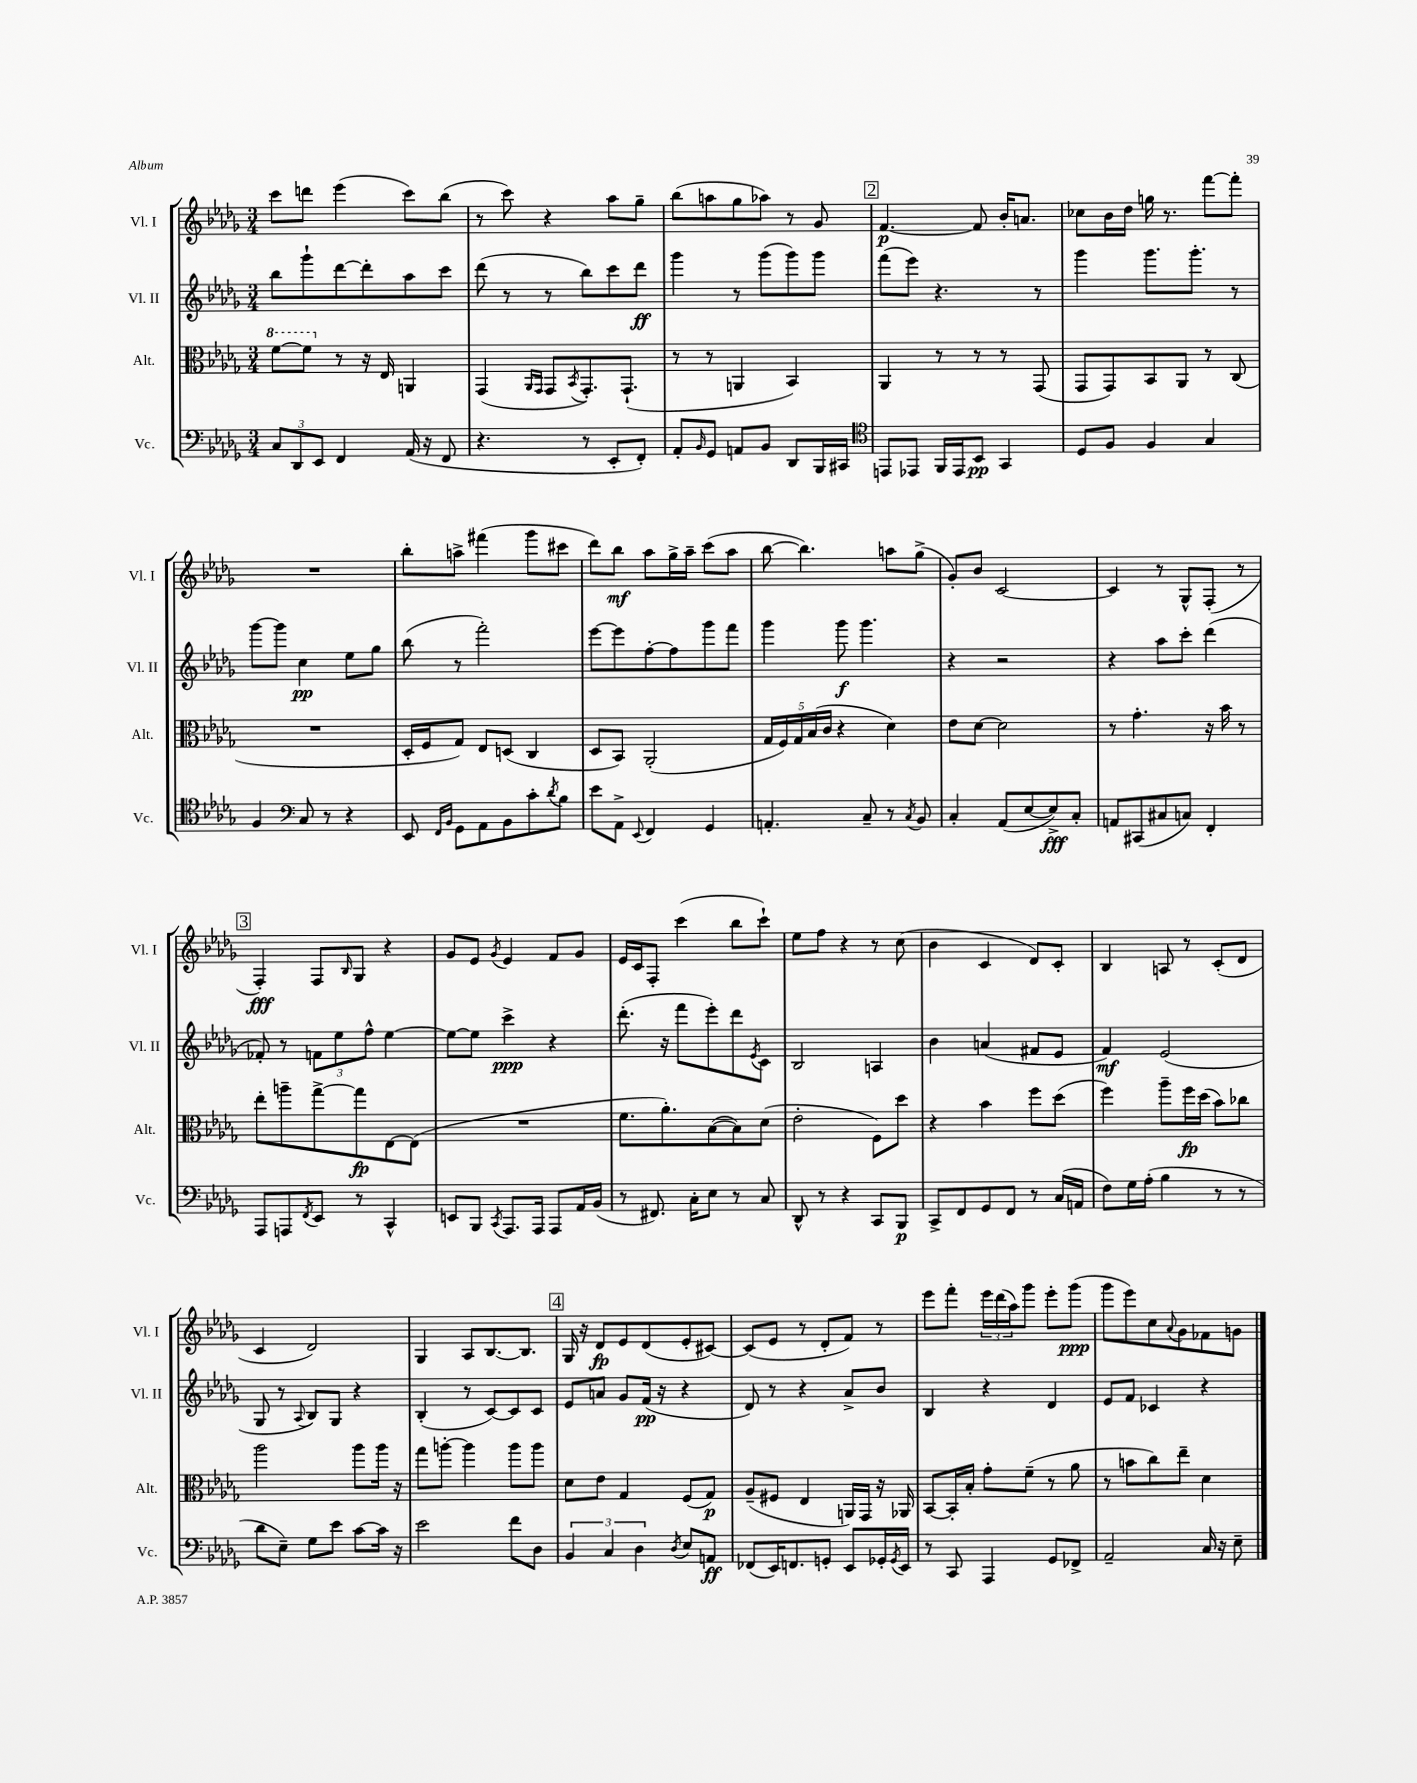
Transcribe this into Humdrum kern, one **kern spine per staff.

**kern	**kern	**kern	**kern
*staff4	*staff3	*staff2	*staff1
*clefF4	*clefC3	*clefG2	*clefG2
*k[b-e-a-d-g-]	*k[b-e-a-d-g-]	*k[b-e-a-d-g-]	*k[b-e-a-d-g-]
*M3/4	*M3/4	*M3/4	*M3/4
12C/L	[8ff\L	8bb-\L	8ccc\L
12DD-/	.	.	.
.	8ff\]J	8ggg-`\	8ddd\J
12EE-/J	.	.	.
4FF/	8r	[8ddd-\	(4eee-\
.	16r	8ddd-'\]	.
.	16E-/	.	.
(16AA-/	4AA/	8aa-\	8ccc\L)
16r	.	.	.
8FF/	.	8ccc\J	(8bb-\J
=	=	=	=
4.r	(4GG-/	(8ddd-\	8r
.	.	8r	8ccc\)
.	16qqAA-/LL	.	.
.	16qqGG-/JJ	.	.
.	8GG-/L	8r	4r
.	8qBB-/	.	.
8r	8.GG-'/)	8bb-\L)	.
8EE-'/L	.	8ccc\	8aa-\L
.	(8.GG-`/J	.	.
8FF'/J)	.	8ddd-\J	8gg-~\J
=	=	=	=
8AA-'/L	8r	4ggg-\	(8bb-\L
16qqBB-/	.	.	.
8GG-/J	8r	.	8aa\
8AA/L	4AA/	8r	8gg-\
8BB-/J	.	(8ggg-\L	8aa-\J)
8DD-/L	4BB-/)	8ggg-\)	8r
16BBB-/L	.	8ggg-\J	8g-/
16CC#/JJ	.	.	.
=	=	=	=
*clefC4	*	*	*
8EE/L	4AA-/	(8fff\L	[4.f/
8EE-/J	.	8eee-\J)	.
16FF/LL	8r	4.r	.
16EE-/J	.	.	.
8BB-/J	8r	.	8f/]
4GG-/	8r	.	16b-'/LK
.	.	.	8.a/J
.	(8GG-/	8r	.
=	=	=	=
8D-/L	8GG-/L	4ggg-\	8cc-\L
8F/J	8GG-/)	.	16b-\L
.	.	.	16dd-\JJ
4F/	8BB-/	8.ggg-\L	16gg\
.	.	.	8.r
.	8AA-/J	.	.
.	.	8.ggg-'\J	.
4G-/	8r	.	[8fff\L
.	(8C/	8r	8fff'\]J
=	=	=	=
4F/	2.r	[8ggg-\L	2.r
.	.	8ggg-\]J	.
*clefF4	*	*	*
8C/	.	4cc\	.
8r	.	.	.
4r	.	8ee-\L	.
.	.	8gg-\J	.
=	=	=	=
8EE-/	16D-'/LL	(8bb-\	8bb-'\L
.	16F/J	.	.
16qqFF/LL	.	.	.
16qqBB-/JJ	.	.	.
8GG-\L	8G-/J)	8r	8aa^\J
8AA-\	8E-/L	2fff'\)	(4fff#\
8BB-\	(8D/J	.	.
8c'\	4C/	.	8ggg-\L
8qd-/	.	.	.
8B-\J	.	.	8ccc#\J
=	=	=	=
8e-\L	8D-/L	[8eee-\L	8ddd-\L)
8AA-^\J	8BB-/J)	8eee-\]	8bb-\J
8qqEE-/	.	.	.
4FF/	(2AA-'/	[8ff'\	8aa-\L
.	.	8ff\]	16gg-^\L
.	.	.	16aa-~\JJ
4GG-/	.	8ggg-\	(8ccc\L
.	.	8fff\J	8aa-\J
=	=	=	=
4.AA'/	20G-/LL	4ggg-\	[8bb-\
.	20F/)	.	.
.	20G-/	.	.
.	.	.	4.bb-\])
.	(20B-/	.	.
.	20c/JJ	.	.
.	4r	8ggg-\	.
8C~/	.	4.ggg-\	.
8r	4d-\)	.	8aa\L
8qC/	.	.	.
8BB-/	.	.	(8gg-^\J
=	=	=	=
4C'/	8e-\L	4r	8g-'/L)
.	[8d-\J	.	8b-/J
(8AA-/L	2d-\]	2r	[2c/
[8E-/	.	.	.
8E-^/])	.	.	.
8C'/J	.	.	.
=	=	=	=
8AA/L	8r	4r	4c/]
(8CC#/	4.g-'\	.	.
8C#/	.	8aa-\L	8r
8C/J)	.	8ccc'\J	8G-^^/L
4FF'/	16r	(4ddd-\	(8F'/J
.	16b-\	.	.
.	8r	.	8r
=	=	=	=
8AAA-/L	8ee-'\L	8f-'/)	4F'/)
8AAA/	8aa~\	8r	.
8qFF/	.	.	.
8EE-/J	[8gg-^\	12f\L	8F/L
.	.	12ee-\	.
.	.	.	16qqB-/
8r	8gg-\]	.	8G-/J
.	.	12ff^^\J	.
4CC^^/	[8E-\	[4ee-\	4r
.	(8E-\]J	.	.
=	=	=	=
8EE/L	2.r	8ee-\_L	8g-/L
8BBB-/J	.	8ee-\]J	8e-/J
8qCC/	.	.	8qg-/
8.AAA-/L	.	4ccc^\	4e-/
16AAA-/Jk	.	.	.
8AAA-/L	.	4r	8f/L
16AA-/L	.	.	8g-/J
(16BB-/JJ	.	.	.
=	=	=	=
8r	8.f\L	(8.ddd-'\	16e-/LL
.	.	.	16c/J
8.FF#/)	.	.	8F'/J
.	8.a-'\)	16r	.
.	.	8fff\L	(4ccc\
16C'\LK	.	.	.
8E-\J	([8B-\	8eee-'\)	.
8r	8B-\])	8ddd-\	8bb-\L
.	.	8qe-/	.
8C/	(8d-\J	8c\J	8ccc`\J)
=	=	=	=
8DD-^^/	2e-'\	2B-/	8ee-\L
8r	.	.	8ff\J
4r	.	.	4r
8CC/L	8F\L)	4A/	8r
8BBB-/J	8dd-\J	.	(8cc\
=	=	=	=
8CC^/L	4r	4b-\	4b-\
8FF/	.	.	.
8GG-/	4b-\	(4a/	4c/
8FF/J	.	.	.
8r	8ff\L	8f#/L	8d-/L)
(16C/LL	(8dd-\J	8e-/J	8c'/J
16AA/JJ	.	.	.
=	=	=	=
8F\L)	4ff\)	4f/)	4B-/
16G-\L	.	.	.
(16A-'\JJ	.	.	.
4B-\	8aa-~\L	(2e-/	8A/
.	16ff\L	.	8r
.	(16dd-\JJ	.	.
8r	8b-\L)	.	(8c'/L
8r	8cc-\J	.	8d-/J
=	=	=	=
8d-\L	2aa-\	8G-/	4c/
8E-~\J)	.	8r	.
.	.	8qqA-/	.
8G-\L	.	8B-/L)	2d-/)
8e-\J	.	8G-/J	.
[8c\L	8aa-\L	4r	.
16c\]Jk	16aa-\Jk	.	.
16r	16r	.	.
=	=	=	=
2e-\	8gg-\L	(4B-'/	4G-/
.	[8aa'\J	.	.
.	4aa\]	8r	8A-/L
.	.	[8c/L)	[8.B-/
8f\L	8aa\L	8c/]	.
.	.	.	8.B-/]J
8D-\J	8aa\J	8c/J	.
=	=	=	=
6BB-/	8d-\L	8e-/L	16G-/
.	.	.	16r
.	8e-\J	8a/J	8d-/L
6C/	.	.	.
.	4G-/	8g-/L	8e-/
6D-\	.	.	.
.	.	(16f/Jk	(8d-/
.	.	16r	.
8qD-/	.	.	.
8E-/L	(8F/L	4r	8e-'/
8AA/J	8G-/J)	.	[8c#/J)
=	=	=	=
(8FF-/L	(8A-~/L	8d-/)	(8c#/]L
16EE-/K)	8F#/J	8r	8e-/J
8.FF/	.	.	.
.	4E-/	4r	8r
8GG'/J	.	.	8d-'/L
8EE-/L	16AA/LL)	8a-^/L	8f/J)
.	16GG-/JJ	.	.
16GG-'/L	16r	8b-/J	8r
8qGG-/	.	.	.
16EE-/JJ	16AA-/	.	.
=	=	=	=
8r	[8BB-/L	4B-/	8eee-\L
8CC/	16BB-'/]L	.	8fff'\J
.	16B-'/JJ	.	.
4AAA-/	8g-'\L	4r	24eee-\LL
.	.	.	(24ddd-\
.	.	.	24aa-\J)
.	(8f~\J	.	8ggg-\J
8GG-/L	8r	4d-/	8eee-'\L
8FF-^/J	8a-\	.	(8ggg-\J
=	=	=	=
2AA-~/	8r	8e-/L	8ggg-\L
.	8b\L	8f/J	8eee-\)
.	8cc\)	4c-/	8cc\
.	.	.	8qqa-/
.	8ee-~\J	.	8g-\
16C/	4d-\	4r	8f-\
16r	.	.	.
8E-~\	.	.	8g\J
==	==	==	==
*-	*-	*-	*-
